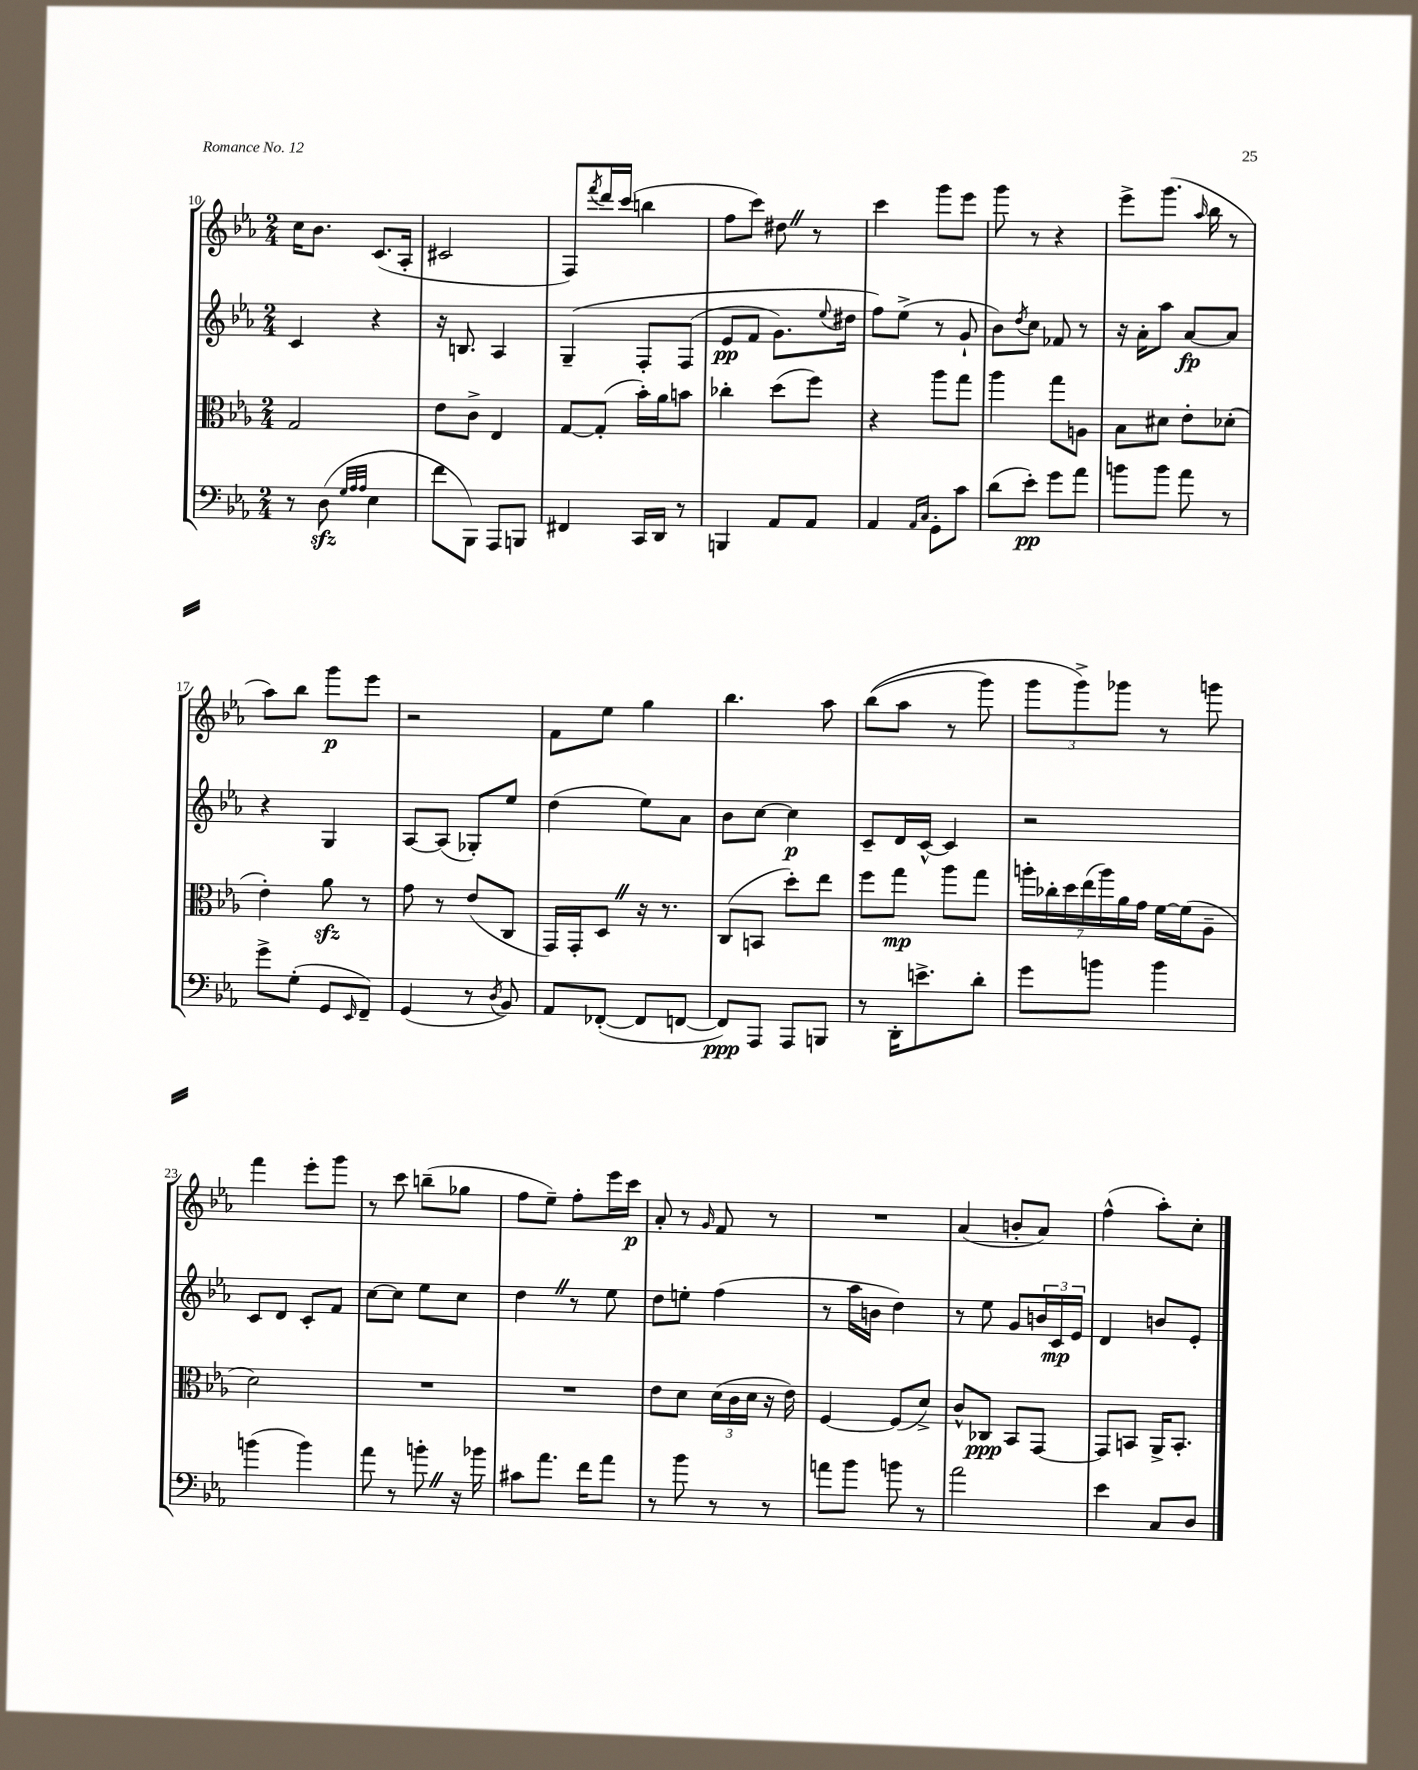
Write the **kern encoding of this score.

**kern	**kern	**kern	**kern
*staff4	*staff3	*staff2	*staff1
*clefF4	*clefC3	*clefG2	*clefG2
*k[b-e-a-]	*k[b-e-a-]	*k[b-e-a-]	*k[b-e-a-]
*M2/4	*M2/4	*M2/4	*M2/4
8r	2G	4c	16cc
.	.	.	8.b-
(8D	.	.	.
32qqG	.	.	.
32qqA-	.	.	.
32qqA-	.	.	.
4E-	.	4r	(8.c
.	.	.	16A-'
=	=	=	=
8f	8e-	16r	2c#
.	.	8.B	.
8BBB-)	8c^	.	.
8AAA-	4E-	4A-	.
8BBB	.	.	.
=	=	=	=
4FF#	[8G	&(4G~	8F)
.	.	.	8qfff
.	(8G']	.	16ddd
.	.	.	(16ccc
16CC	16b-')	8F'	4bb
16DD	16a-	.	.
8r	8b	(8F	.
=	=	=	=
4BBB	4cc-'	8e-	8ff
.	.	8f	8ccc)
8AA-	(8dd	8.g)	8dd#
8AA-	8ff)	.	8r
.	.	8qqee-	.
.	.	16dd#	.
=	=	=	=
4AA-	4r	8ff&)	4ccc
.	.	(8ee-^	.
16qqAA-	.	.	.
16qqC	.	.	.
8GG'	8aa-	8r	8ggg
8c	8gg	8g`	8eee-
=	=	=	=
(8d	4aa-	8b-)	8ggg
.	.	8qdd	.
8e-')	.	8cc	8r
8g	8gg	8f-	4r
8a-	8A	8r	.
=	=	=	=
8b	8B-	16r	8eee-^
.	.	16a-'	.
8b	8d#	8aa-	(8.ggg
8a-	8e-'	[8a-	.
.	.	.	16qqaa-
.	.	.	16bb-
8r	(8d-'	8a-]	8r
=	=	=	=
8g^	4e-')	4r	8aa-)
(8G'	.	.	8bb-
8GG	8a-	4G	8ggg
16qqEE-	.	.	.
8FF~)	8r	.	8eee-
=	=	=	=
(4GG	8g	[8A-	2r
.	8r	(8A-]	.
8r	(8e-	8G-')	.
8qD	.	.	.
8BB-)	8C	8ee-	.
=	=	=	=
8AA-	16GG)	(4dd	8f
.	16GG'	.	.
([8FF-'	8D	.	8ee-
8FF-]	16r	8ee-)	4gg
.	8.r	.	.
[8FF	.	8a-	.
=	=	=	=
8FF])	(8C	8b-	4.bb-
8AAA-	8BB	[8cc	.
8AAA-	8dd')	4cc]	.
8BBB	8ee-	.	8aa-
=	=	=	=
8r	8ff	8c~	&((8bb-
16DD'	8gg	16d	8aa-
8.e^	.	[16c^^	.
.	8aa-	4c]	8r
8d'	8gg	.	8ggg)
=	=	=	=
8g	28aa'	2r	12ggg
.	28cc-'	.	.
.	28dd	.	.
.	.	.	12ggg^&)
.	(28ee-	.	.
8b	.	.	.
.	28aa)	.	.
.	.	.	12ggg-
.	28a-	.	.
.	28g	.	.
4b	[16f	.	8r
.	(16f]	.	.
.	8A-~	.	8ggg
=	=	=	=
(4b	2d)	8c	4fff
.	.	8d	.
4b)	.	8c'	8eee-'
.	.	8f	8ggg
=	=	=	=
8a-	2r	[8cc	8r
8r	.	8cc]	8ccc
8b'	.	8ee-	(8bb~
16r	.	8cc	8gg-
16b-	.	.	.
=	=	=	=
8c#	2r	4dd	8ff
8.a-	.	.	8ee-~)
.	.	8r	8ff'
16f	.	.	.
8a-	.	8ee-	16eee-
.	.	.	16ccc
=	=	=	=
8r	8e-	8dd	8a-'
8b-	8d	8ee'	8r
.	.	.	16qqg
8r	(24d	(4ff	8f
.	24c	.	.
.	24d	.	.
8r	16r	.	8r
.	16e-)	.	.
=	=	=	=
8a	[4F	8r	2r
8b-	.	16aa-	.
.	.	16b	.
8b	(8F]	4dd)	.
8r	8d^)	.	.
=	=	=	=
2a-	8c^^	8r	(4a-
.	8C-	8ee-	.
.	8BB-	8g	8b'
.	[8GG	24b	8a-)
.	.	24c	.
.	.	24e-	.
=	=	=	=
4e-	8GG]	4d	(4ff^^
.	8BB	.	.
8C	16AA-^	8b	8aa-')
.	8.BB'	.	.
8D	.	8e-'	8cc'
==	==	==	==
*-	*-	*-	*-
